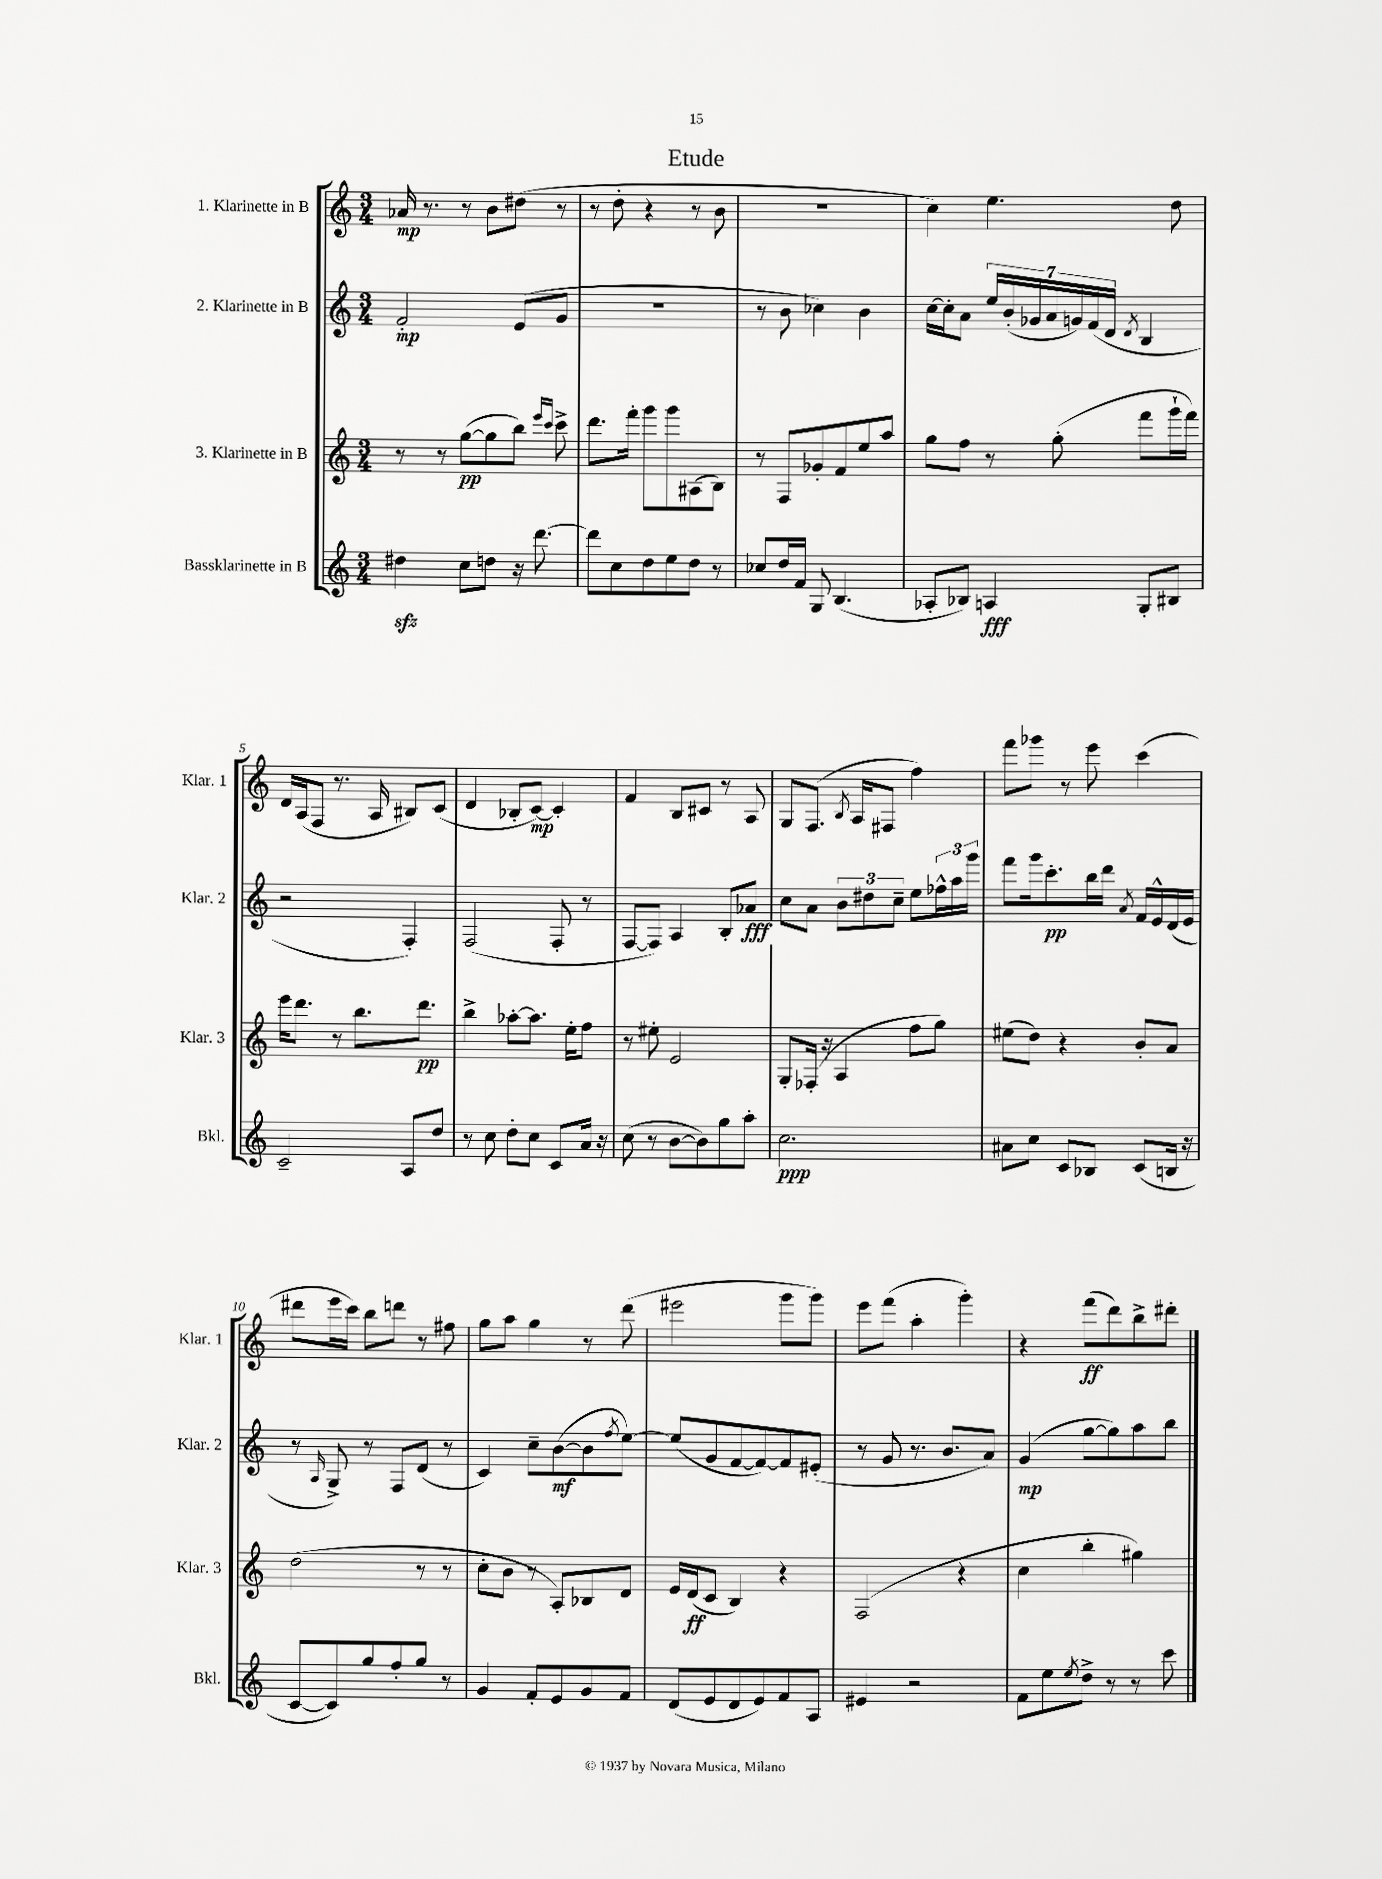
\header { title = "Etude" }
<<
\new StaffGroup <<
\new Staff = "s0" \with { instrumentName = "1. Klarinette in B" shortInstrumentName = "Klar. 1" } {
    \clef treble \key c \major \numericTimeSignature \time 3/4
    aes'16\mp r8. r8 b'8 dis''8( r8 |
    r8 d''8-. r4 r8 b'8 |
    R2. |
    c''4) e''4. d''8 |
    d'16 a16( f8 r8. a16 bis8) c'8( |
    d'4 bes8-. c'8~\mp) c'4-. |
    f'4 b8 cis'8 r8 a8 |
    g8 f8.( \acciaccatura { b8 } a16 fis8 f''4) |
    f'''8 ges'''8 r8 e'''8 c'''4( |
    dis'''8 e'''16 c'''16) b''8 d'''8 r8 fis''8 |
    g''8 a''8 g''4 r8 d'''8( |
    eis'''2 g'''8 g'''8) |
    e'''8 f'''8( a''4-. g'''4-.) |
    r4 f'''8\ff( d'''8) b''8-> dis'''8-. \bar "|." |
}
\new Staff = "s1" \with { instrumentName = "2. Klarinette in B" shortInstrumentName = "Klar. 2" } {
    \clef treble \key c \major \numericTimeSignature \time 3/4
    f'2-.\mp e'8( g'8 |
    R2. |
    r8 b'8 ces''4) b'4 |
    c''16~ c''16-. a'8 \tuplet 7/4 { e''16 b'16-.( ges'16 a'16 g'16) f'16( d'16 } \acciaccatura { d'8 } b4 |
    r2 f4-.) |
    f2( f8-. r8 |
    f8~ f8) a4 b8-. aes'8\fff |
    c''8 a'8 \tuplet 3/2 { b'8 dis''8 c''8-- } e''8 \tuplet 3/2 { fes''16-^ a''16 g'''16 } |
    f'''8 g'''16 c'''8.-.\pp b''16 d'''16 \acciaccatura { a'8 } f'16 e'16-^ d'16( e'16 |
    r8 \grace { a16 } g8->) r8 f8 d'8( r8 |
    c'4) c''8-- b'8~\mf( b'8 \acciaccatura { f''8 } e''8~) |
    e''8( g'8 f'8~ f'8~) f'8 eis'8-.( |
    r8 g'8 r8. b'8. a'8) |
    g'4\mp( g''8~ g''8) a''8 b''8 \bar "|." |
}
\new Staff = "s2" \with { instrumentName = "3. Klarinette in B" shortInstrumentName = "Klar. 3" } {
    \clef treble \key c \major \numericTimeSignature \time 3/4
    r8 r8 g''8~\pp( g''8 b''8) \grace { e'''16 c'''16 } c'''8-> |
    d'''8. f'''16-. g'''8 g'''8 ais8( b8) |
    r8 f8 ges'8-. f'8 e''8 a''8 |
    g''8 f''8 r8 g''8-.( f'''8 g'''16-! f'''16) |
    e'''16 d'''8. r8 b''8. d'''8.\pp |
    b''4-> aes''8~-. aes''8. e''16-. f''8 |
    r8 eis''8-. e'2 |
    g8-. fes16-.( r16 a4 f''8 g''8) |
    eis''8( d''8) r4 b'8-. a'8 |
    d''2( r8 r8 |
    c''8-. b'8 r8 a8-.) bes8 d'8 |
    e'16 d'16\ff( c'8 b4) r4 |
    f2( r4 |
    c''4 b''4-. gis''4) \bar "|." |
}
\new Staff = "s3" \with { instrumentName = "Bassklarinette in B" shortInstrumentName = "Bkl." } {
    \clef treble \key c \major \numericTimeSignature \time 3/4
    dis''4\sfz c''8 d''8 r16 d'''8.~ |
    d'''8 c''8 d''8 e''8 d''8 r8 |
    ces''8 d''16 f'16 g8 b4.( |
    aes8-. bes8) a4\fff g8-. bis8 |
    c'2-- a8 d''8 |
    r8 c''8 d''8-. c''8 c'8 a'16 r16 |
    c''8( r8 b'8~ b'8) g''8 a''8-. |
    c''2.\ppp |
    ais'8 c''8 c'8 bes8 c'8( b16 r16 |
    c'8~ c'8) g''8 f''8-. g''8 r8 |
    g'4 f'8-. e'8 g'8 f'8 |
    d'8( e'8 d'8 e'8) f'8 a8 |
    eis'4 r2 |
    f'8 e''8 \acciaccatura { e''8 } d''8-> r8 r8 c'''8 \bar "|." |
}
>>
>>
